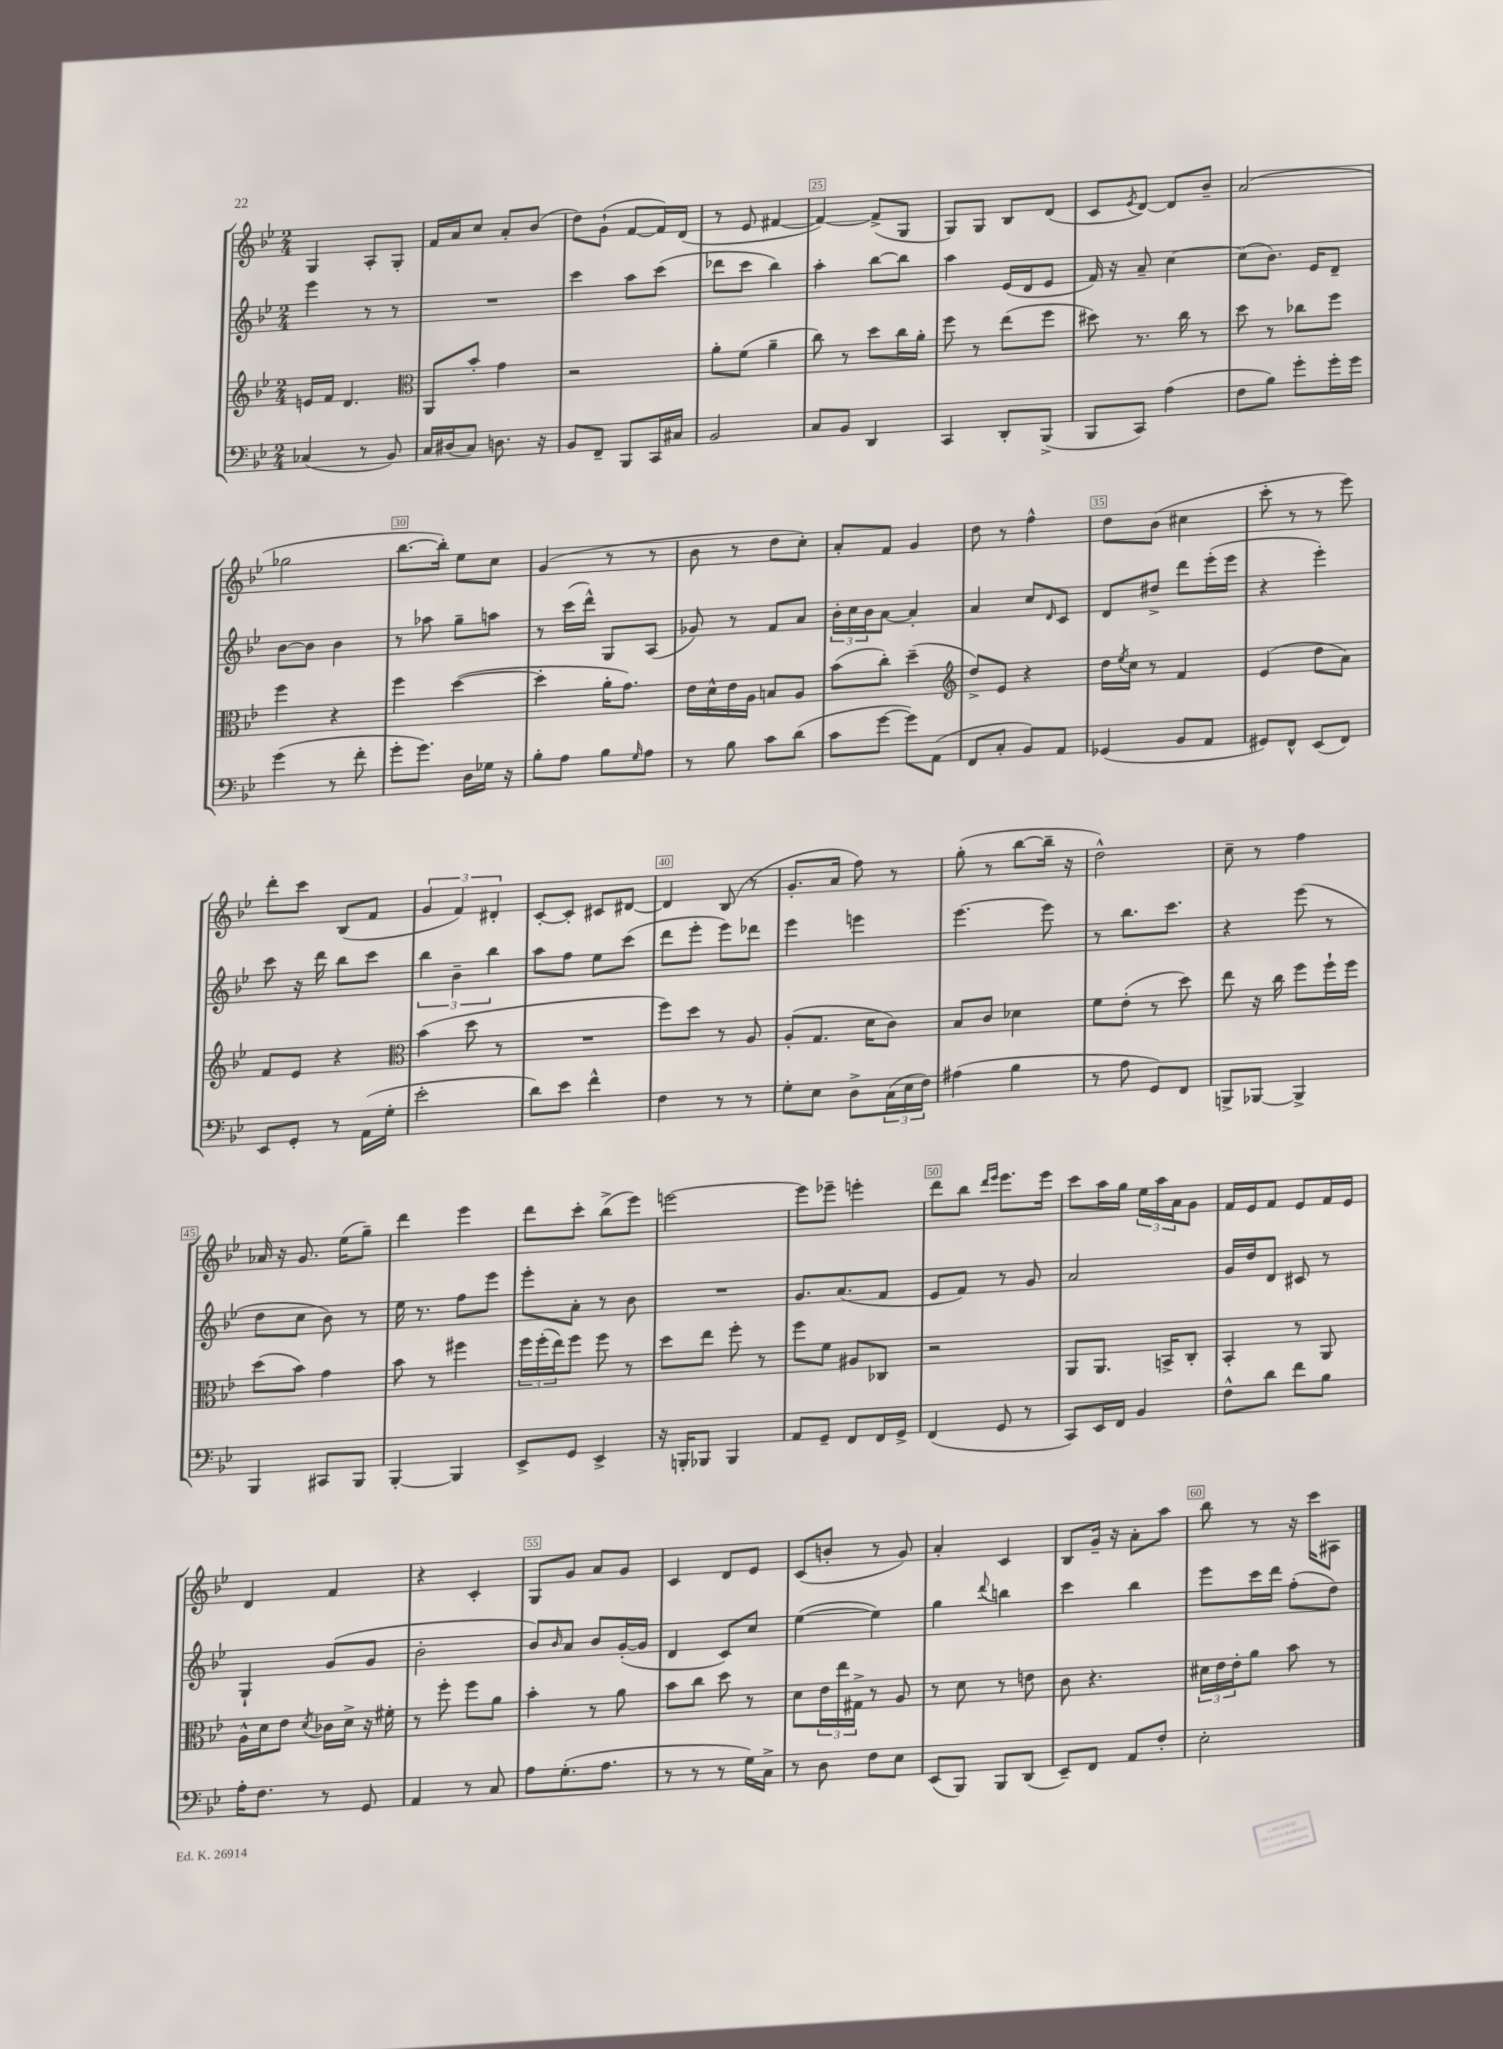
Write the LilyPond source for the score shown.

<<
\new StaffGroup <<
\new Staff = "s0" {
    \clef treble \key bes \major \numericTimeSignature \time 2/4
    g4 a8-. g8-. |
    f'16 a'16 c''8 a'8-. bes'8( |
    d''8) g'8-!( f'8~ f'16) d'16( |
    r8 ees'8 fis'4~ |
    fis'4~) fis'8->( g8 |
    g8) g8 bes8 d'8( |
    c'8 \acciaccatura { ees'8 } d'8~) d'8 bes'8-- |
    a'2( |
    ges''2 |
    bes''8.~ bes''16-.) ees''8 c''8 |
    g'4( r8 r8 |
    bes'8 r8 d''8 c''8-.) |
    a'8-. f'8 g'4 |
    d''8 r8 f''4-^ |
    d''8 bes'8( cis''4 |
    c'''8-. r8 r8 ees'''8) |
    d'''8-. c'''8 bes8( f'8 |
    \tuplet 3/2 { g'4 f'4) dis'4-. } |
    c'8~-. c'8-. cis'8 dis'8~ |
    dis'4 bes8( r8 |
    g'8.-. a'16 f''8) r8 |
    g''8-.( r8 bes''8~ bes''16-- r16 |
    d''2-^) |
    c''8-- r8 f''4 |
    aes'16 r16 g'8. ees''16( g''8--) |
    d'''4 ees'''4 |
    d'''8 c'''8-. bes''8->( ees'''8) |
    e'''2~ |
    e'''8 ees'''8-- e'''4-. |
    d'''8 bes''8 \grace { d'''16 ees'''16 } ees'''8. ees'''16 |
    c'''8 a''16 g''16 \tuplet 3/2 { ees''16 a''16 a'16 } g'8 |
    f'16 ees'16 f'8 ees'8 f'16 ees'16 |
    d'4 f'4 |
    r4 c'4-. |
    g8 g'8 a'8 g'8 |
    c'4 d'8 ees'8 |
    c'8( b'8-. r8 g'8) |
    a'4-. c'4 |
    bes8 g'16-- r16 a'8-. a''8 |
    bes''8 r8 r16 c'''16 ais8 \bar "|." |
}
\new Staff = "s1" {
    \clef treble \key bes \major \numericTimeSignature \time 2/4
    ees'''4 r8 r8 |
    R2 |
    c'''4 a''8 c'''8( |
    des'''8 c'''8 bes''4) |
    a''4-. bes''8~ bes''8 |
    a''4 ees'16( d'16 ees'8 |
    f'16) r16 a'8-- c''4~ |
    c''8( bes'8.) ees'16 d'8-- |
    bes'8~ bes'8 bes'4 |
    r8 aes''8 g''8-- a''8 |
    r8 c'''16( d'''16-^) g8 a8( |
    ges'8) r8 f'8 a'8 |
    \tuplet 3/2 { bes'16-. c''16 bes'16 } a'8~ a'4-. |
    a'4 c''8 \grace { d'16 } c'8 |
    d'8 dis''8-> d'''8 ees'''16-.( ees'''16 |
    r4 ees'''4-.) |
    c'''8 r16 d'''16 bes''8 c'''8 |
    \tuplet 3/2 { bes''4 bes'4-- bes''4 } |
    a''8 f''8 ees''8 c'''8( |
    d'''8 ees'''8-. ees'''8) des'''8 |
    ees'''4 e'''4 |
    ees'''4.~ ees'''8 |
    r8 bes''8. c'''8. |
    r4 ees'''8( r8 |
    d''8 c''8 bes'8) r8 |
    ees''16 r8. f''8 ees'''8 |
    ees'''8-. a'8-. r8 bes'8 |
    R2 |
    g'8. a'8.( f'8 |
    ees'8 f'8) r8 g'8 |
    a'2 |
    g'16 d''16 d'8 cis'8 r8 |
    g4-! g'8( g'8 |
    bes'2-. |
    bes'8) \grace { bes'16 } a'8 bes'8 g'16~-.( g'16 |
    d'4 c'8) c''8 |
    ees''4~( ees''4) |
    g''4 \appoggiatura { d'''8 } b''4 |
    c'''4 bes''4 |
    ees'''8 c'''16 d'''16 f''8-.( d''8) \bar "|." |
}
\new Staff = "s2" {
    \clef treble \key bes \major \numericTimeSignature \time 2/4
    e'16 f'16 d'4. |
    \clef alto a,8 bes'8-. g'4 |
    r2 |
    a'8-. f'8( a'4-- |
    c''8) r8 d''8 c''16 a'16-. |
    f''8 r8 ees''8( f''8 |
    dis''8) r8. c''16 r8 |
    d''8 r8 ces''8 f''8 |
    f''4 r4 |
    f''4 d''4~( |
    d''4-. a'16-. g'8.) |
    ees'16 d'16-^ ees'16 a16 b8 a8 |
    bes'8( c''8-.) d''4--( |
    \clef treble d''8->) ees'8 r4 |
    d''16 \acciaccatura { ees''8 } c''16 r8 f'4 |
    ees'4( d''8 a'8) |
    f'8 ees'8 r4 |
    \clef alto bes'4( d''8 r8 |
    R2 |
    f''8) d''8 r8 a8 |
    a8-.( g8. d'16 c'8) |
    bes8 c'8 des'4 |
    f'8 ees'8-.( r8 d''8) |
    ees''8 r16 c''16 f''8 f''16-! f''16 |
    d''8( bes'8) g'4 |
    bes'8 r8 fis''4 |
    \tuplet 3/2 { f''16 f''16-.( ees''16) } f''8 f''8 r8 |
    d''8 ees''8 f''8-. r8 |
    f''8 f'8 ais8 ces8 |
    r2 |
    a,8 a,8. b,16-> c8-. |
    bes,4-. r8 a,8 |
    a16-^ d'16 ees'8 \acciaccatura { d'8 } ces'16 d'16-> r16 fis'16-. |
    r8 f''8-. f''8 a'8 |
    bes'4-. r8 a'8 |
    bes'8 c''8 d''8 r8 |
    d'8 \tuplet 3/2 { ees'16 ees''16 gis16-> } r8 a8 |
    r8 d'8 r8 e'8 |
    c'8 r4. |
    \tuplet 3/2 { dis'16 ees'16 ees'16-. } a'8 bes'8 r8 \bar "|." |
}
\new Staff = "s3" {
    \clef bass \key bes \major \numericTimeSignature \time 2/4
    ces4( r8 bes,8) |
    c16 dis16( c8) d8. r16 |
    bes,8 f,8-- bes,,8 c,16 cis16 |
    bes,2 |
    c8 bes,8 d,4 |
    c,4 d,8-. bes,,8->( |
    bes,,8 c,8) a4( |
    f8 bes8) g'8-. g'16-. g'16 |
    g'4( r8 f'8-. |
    g'8-. g'8.) d16 ges16 r16 |
    bes8-. a8 bes8 \grace { g16 } a8 |
    r8 bes8 c'8 d'8( |
    c'8 g'8~ g'8) a,8( |
    f,8 c8-. bes,8) a,8 |
    ges,4( bes,8 a,8 |
    gis,8) f,8-^ ees,8( f,8) |
    ees,8 g,8-. r8 a,16( g16-. |
    ees'2-. |
    d'8) ees'8 f'4-^ |
    f4 r8 r8 |
    g8-. ees8 d8-> \tuplet 3/2 { c16( ees16 f16) } |
    ais4( bes4 |
    r8 a8 g,8) f,8 |
    b,,8-> bes,,8~ bes,,4-> |
    bes,,4 cis,8 bes,,8 |
    bes,,4~-. bes,,4 |
    ees,8-> g,8 ees,4-> |
    r16 b,,16-. bes,,8 bes,,4 |
    a,8 g,8-- f,8 f,16 g,16-> |
    f,4( g,8 r8 |
    c,8) ees,16 f,16 bes,4 |
    f8-^ d'8 f'8 bes8 |
    a16-. f8. r8 g,8 |
    a,4 r8 c8 |
    a8 g8.-.( a8. |
    r8 r8 r8 g16) c16-> |
    r8 d8 f8 ees8 |
    ees,8( bes,,8) bes,,8 d,8( |
    ees,8--) f,8 a,8 f8-. |
    ees2-. \bar "|." |
}
>>
>>
\layout { \context { \Score currentBarNumber = #21 \override BarNumber.break-visibility = ##(#f #t #t) barNumberVisibility = #(every-nth-bar-number-visible 5) \override BarNumber.stencil = #(make-stencil-boxer 0.1 0.3 ly:text-interface::print) } }
